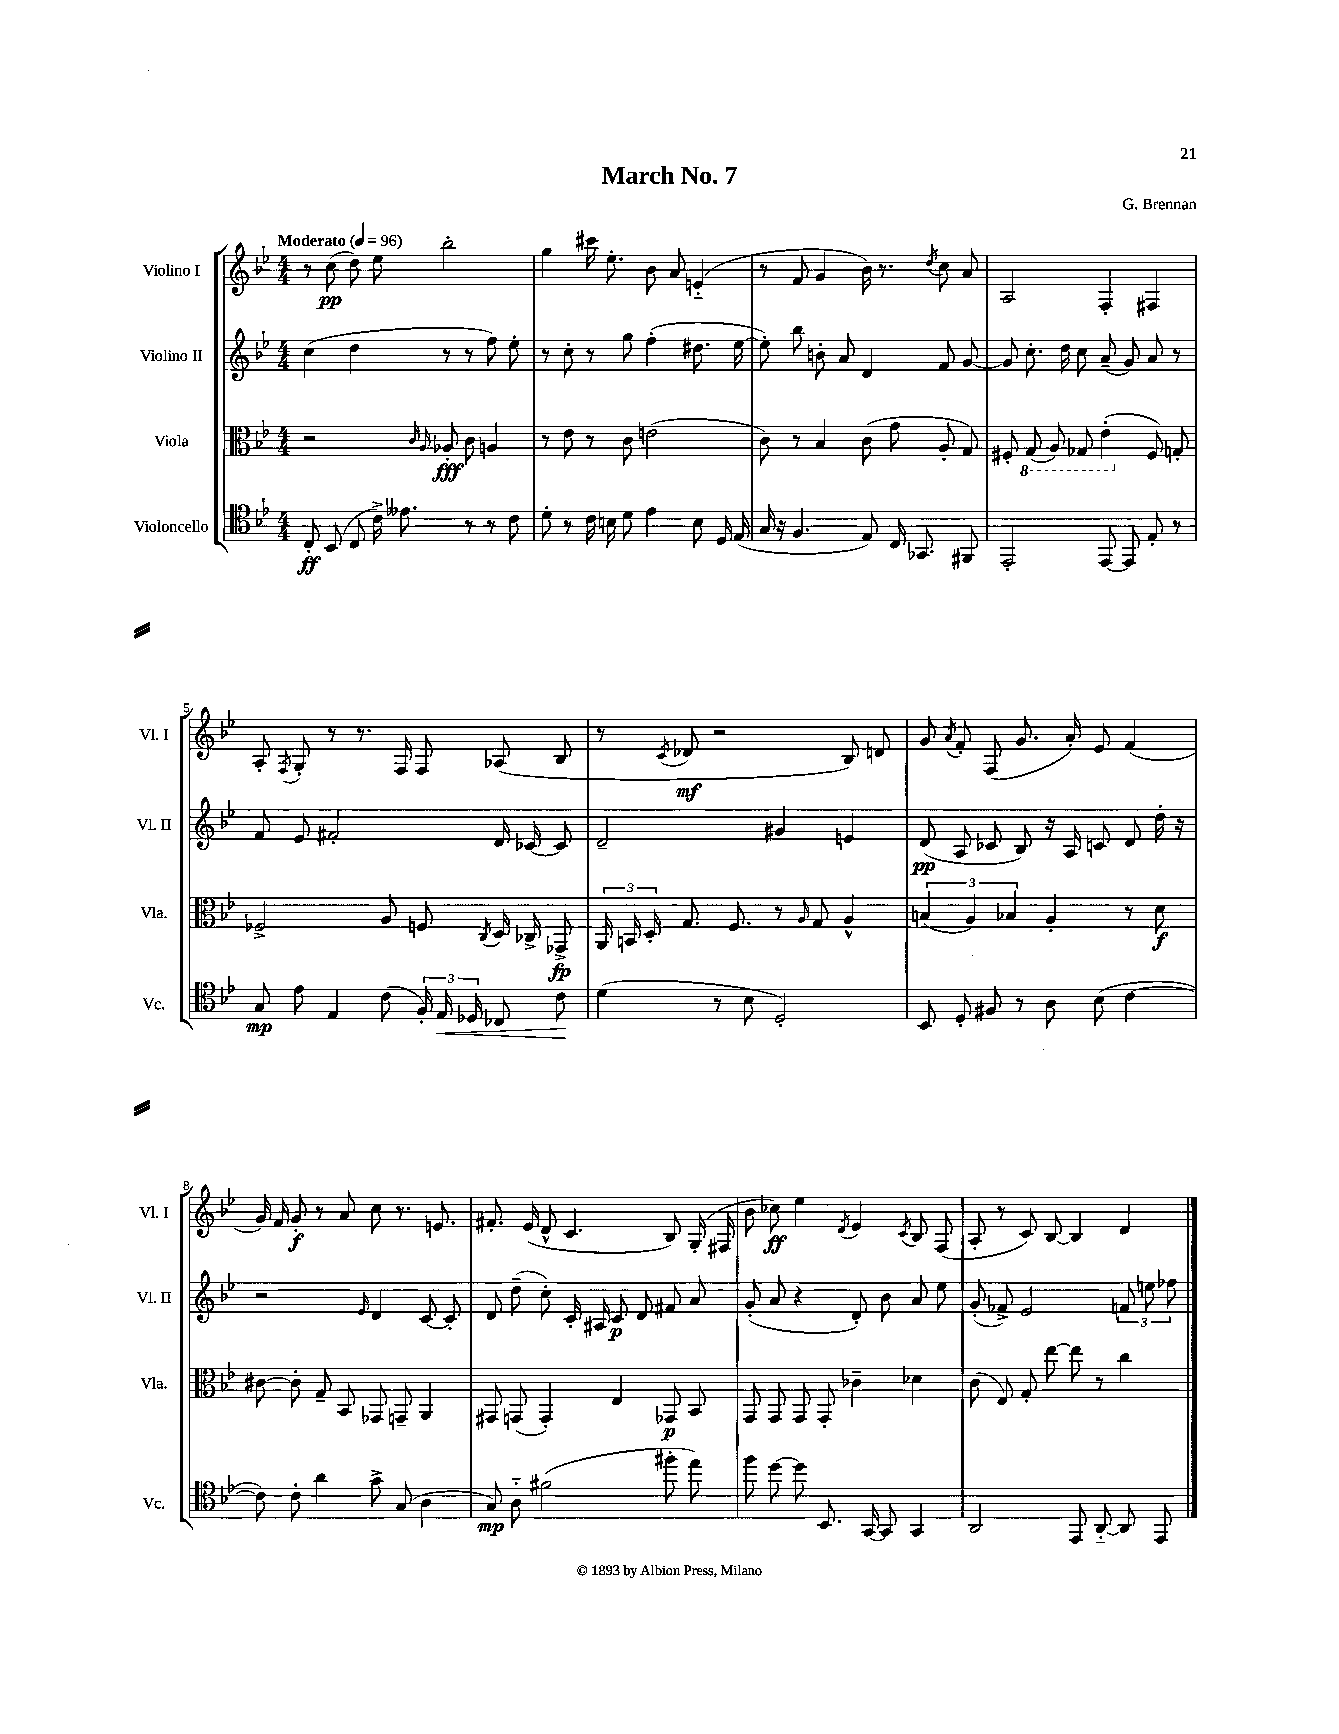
\header { title = "March No. 7" composer = "G. Brennan" }
<<
\new StaffGroup <<
\new Staff = "s0" \with { instrumentName = "Violino I" shortInstrumentName = "Vl. I" } {
    \clef treble \key bes \major \numericTimeSignature \time 4/4 \tempo "Moderato" 4 = 96
    \autoBeamOff r8 c''8\pp( d''8) ees''8 bes''2-. |
    g''4 cis'''16 ees''8.-. bes'8 a'8 e'4-_( |
    r8 f'8 g'4 bes'16) r8. \acciaccatura { d''8 } c''8 a'8 |
    a2 f4-. fis4 |
    a8-. \acciaccatura { f8 } g8-. r8 r8. f16 f8 aes8( bes8 |
    r8 \acciaccatura { c'8 } des'8\mf r2 bes8) d'8 |
    g'8 \acciaccatura { a'8 } f'8-. f8( g'8. a'16-.) ees'8 f'4( |
    g'16) f'16 g'8-.\f r8 a'8 c''8 r8. e'8. |
    fis'8.-. ees'16( d'8-^ c'4. bes8) g16-.( fis16 |
    bes'8 ces''8\ff) ees''4 \acciaccatura { d'8 } ees'4 \acciaccatura { c'8 } bes8 f8( |
    a8-. r8 c'8) bes8~ bes4 d'4 \bar "|." |
}
\new Staff = "s1" \with { instrumentName = "Violino II" shortInstrumentName = "Vl. II" } {
    \clef treble \key bes \major \numericTimeSignature \time 4/4
    \autoBeamOff c''4( d''4 r8 r8 f''8) ees''8-. |
    r8 c''8-. r8 g''8 f''4-.( dis''8. ees''16~ |
    ees''8-.) bes''8 b'8-. a'8 d'4 f'8 g'8~ |
    g'8 c''8.-. d''16 c''8 a'8--( g'8) a'8 r8 |
    f'8 ees'8 fis'2-. d'16 ces'16~ ces'8 |
    d'2-- gis'4 e'4 |
    d'8\pp( a8 ces'8 bes8) r16 a16 c'8 d'8 d''16-. r16 |
    r2 \grace { ees'16 } d'4 c'8~ c'8-. |
    d'8 d''8--( c''8-.) c'16-. ais16 c'8\p d'8 fis'8 a'8 |
    g'8-.( a'8 r4 d'8-.) bes'8 a'8 ees''8 |
    g'8-.( fes'8->) ees'2 \tuplet 3/2 { f'8 e''8 fes''8 } \bar "|." |
}
\new Staff = "s2" \with { instrumentName = "Viola" shortInstrumentName = "Vla." } {
    \clef alto \key bes \major \numericTimeSignature \time 4/4
    \autoBeamOff r2 \grace { c'16 a16 } aes8-.\fff c'8 a4 |
    r8 ees'8 r8 c'8 e'2( |
    c'8) r8 bes4 c'8( g'8 a8-. g8) |
    fis8-. \ottava #-1 g,8( a,8) ges,8 ees4-.( \ottava #0 fis8) g!8-. |
    fes2-> a8 f8 \acciaccatura { c8 } d16 ces16-> ges,8->\fp |
    \tuplet 3/2 { a,16 b,16 d16-. } g8. f8. r8 \grace { a16 } g8 a4-^ |
    \tuplet 3/2 { b4( a4) bes4 } a4-. r8 d'8\f |
    cis'8~ cis'8-. g8-- bes,8 ges,8 g,8-- a,4 |
    gis,8 g,8( g,4-.) ees4 ges,8\p bes,8 |
    g,8 g,8 g,8 g,8-. ces'4-- des'4 |
    c'8( ees8) g8-. ees''8~ ees''8 r8 c''4 \bar "|." |
}
\new Staff = "s3" \with { instrumentName = "Violoncello" shortInstrumentName = "Vc." } {
    \clef tenor \key bes \major \numericTimeSignature \time 4/4
    \autoBeamOff c8-.\ff bes,8( c8 c'16->) eeses'8. r8 r8 c'8 |
    d'8-. r8 c'16 b16 d'8 ees'4 b8 d16 ees16( |
    g16 r16 f4. ees8) c16 ges,8. fis,8 |
    ees,2-. ees,8~ ees,8 ees8-. r8 |
    g8\mp ees'8 ees4 c'8( \tuplet 3/2 { f16-.) ees16\< des16 } ces8 c'8\! |
    d'4( r8 bes8 d2-.) |
    bes,8 d8-. fis8 r8 a8 bes8( c'4~ |
    c'8) c'8-. a'4 g'8-> g8( a4 |
    g8\mp) a8-_ fis'2( fis''8-. ees''8) |
    f''8 d''8~ d''8 bes,8. g,16~ g,8 g,4 |
    a,2 ees,8 a,8~-_ a,8 ees,8 \bar "|." |
}
>>
>>
